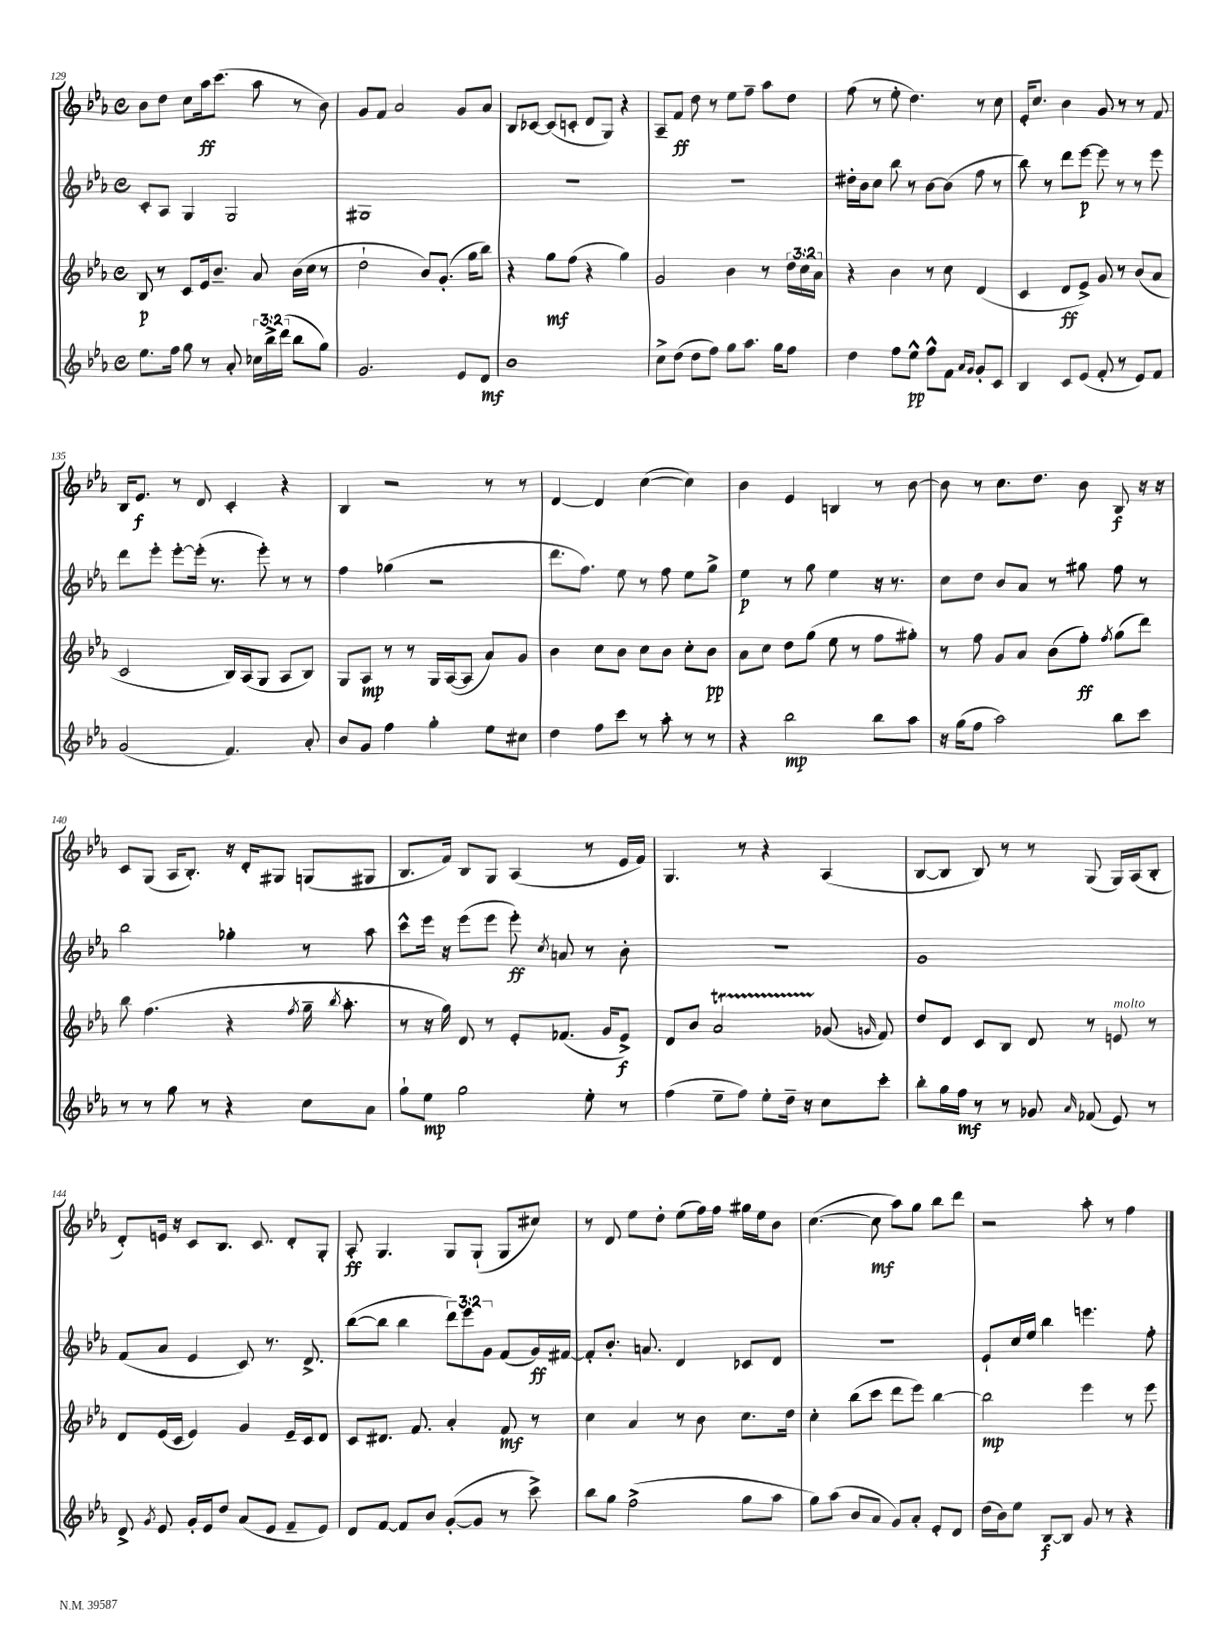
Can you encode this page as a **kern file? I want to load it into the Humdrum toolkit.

**kern	**kern	**kern	**kern
*staff4	*staff3	*staff2	*staff1
*clefG2	*clefG2	*clefG2	*clefG2
*k[b-e-a-]	*k[b-e-a-]	*k[b-e-a-]	*k[b-e-a-]
*M4/4	*M4/4	*M4/4	*M4/4
*met(c)	*met(c)	*met(c)	*met(c)
8.ee-	8B-	8c'	8b-
.	8r	8A-	8dd
16ff	.	.	.
8gg	8c	4G	8cc
8r	16e-	.	16aa-
.	8.b-~	.	(8.ccc
8a-'	.	2G	.
24cc-	8a-	.	8aa-
24bb-^	.	.	.
(24ddd	.	.	.
8bb-	(16b-	.	8r
.	16cc	.	.
8gg)	8r	.	8b-)
=	=	=	=
2.g	2dd`	1G#	8g
.	.	.	8f
.	.	.	2a-
.	8b-)	.	.
.	(8.g'	.	.
8e-	.	.	8g
.	16gg	.	.
8d	8bb-)	.	8a-
=	=	=	=
1b-	4r	1r	8B-
.	.	.	[8c-
.	8gg	.	(8c-]
.	(8ff	.	8c'
.	4r	.	8d
.	.	.	8G)
.	4gg)	.	4r
=	=	=	=
8cc^	2g	1r	8A-~
(8dd	.	.	8f
8dd	.	.	8dd
8ff)	.	.	8r
8gg	4b-	.	8ee-
8.aa-	.	.	8ff~
.	8r	.	8aa-
16gg	.	.	.
8ff	24dd	.	8dd
.	24cc	.	.
.	24a-	.	.
=	=	=	=
4dd	4r	16dd#'	(8ff
.	.	16b-	.
.	.	8cc	8r
8ff	4b-	8bb-	8ee-'
8ee-^^	.	8r	4.dd)
8ff^^	8r	[8b-	.
8f	8cc	(8b-]	.
16qqa-	.	.	.
16qqg	.	.	.
8g'	(4d	8ff	8r
8c	.	8r	8cc
=	=	=	=
4B-	4c	8bb-)	16e-'
.	.	.	8.cc
.	.	8r	.
8c	8d	8ddd	4b-
(8e-	8e-^)	[8eee-	.
8f'	8g	8eee-]	8g
8r	8r	8r	8r
8e-)	(8b-	8r	8r
8f	8a-	8eee-	8f
=	=	=	=
(2g	2c	8ddd	16B-
.	.	.	8.e-
.	.	8eee-'	.
.	.	[8eee-'	8r
.	.	(16eee-']	8d
.	.	8.r	.
4.f)	16B-)	.	4c'
.	(16A-	.	.
.	8G	8eee-')	.
.	8A-	8r	4r
8a-'	8B-)	8r	.
=	=	=	=
8b-	8G	4ff	4B-
8g	8A-	.	.
4ff	8r	(4gg-	2r
.	8r	.	.
4gg'	16G	2r	.
.	([16A-	.	.
.	8A-]	.	.
8ee-	8a-)	.	8r
8cc#	8g	.	8r
=	=	=	=
4dd	4b-	8.ddd	[4d
.	.	8.ff)	.
8ff	8cc	.	4d]
8ccc	8b-	8ee-	.
8r	8cc	8r	([4cc
8aa-'	8b-	8ff	.
8r	8cc'	8ee-	4cc])
8r	8b-	8gg^	.
=	=	=	=
4r	8a-	4ee-	4b-
.	8cc	.	.
2bb-	8dd	8r	4e-
.	(8gg	8gg	.
.	8ee-	4ee-	4B
.	8r	.	.
8bb-	8ff	16r	8r
.	.	8.r	.
8aa-	8gg#')	.	[8b-
=	=	=	=
16r	8r	8cc	8b-]
(16gg	.	.	.
8ff	8ff	8dd	8r
2aa-)	8g	8b-	8.cc
.	8a-	8a-	.
.	.	.	8.dd
.	(8b-	8r	.
.	8ff')	8gg#	8b-
.	8qff	.	.
8bb-	(8gg	8ff	8B-
8ccc	8ddd)	8r	16r
.	.	.	16r
=	=	=	=
8r	8bb-	2bb-	8c
8r	(4.ff	.	(8G
8gg	.	.	16A-
.	.	.	8.B-')
8r	.	.	.
4r	4r	4gg-'	16r
.	.	.	16d'
.	.	.	8G#
.	8qff	.	.
8cc	16gg~	8r	(8G
.	8qbb-	.	.
.	8.aa-'	.	.
8a-	.	8aa-	8G#
=	=	=	=
8gg`	8r	8ccc^^	8.B-
8ee-	16r	16eee-	.
.	16gg)	16r	16f)
2gg	8d	(8eee-	8B-
.	8r	8eee-	8G
.	8e-'	8eee-')	(4A-
.	.	8qcc	.
.	(8.f-	8a	.
8ee-'	.	8r	8r
.	16g	.	.
8r	8e-^)	8b-'	16e-
.	.	.	16f)
=	=	=	=
(4ff	8d	1r	4.G
.	8b-	.	.
8ee-~	2a-	.	.
8ff)	.	.	8r
8ee-'	.	.	4r
16dd~	.	.	.
16r	.	.	.
8cc	(8g-	.	(4A-
.	16qqg	.	.
8ccc'	8f)	.	.
=	=	=	=
8bb-'	8dd	1g	[8B-
16gg	8d	.	8B-]
16ff	.	.	.
8r	8c	.	8B-)
8r	8B-	.	8r
8g-	8d	.	8r
16qqa-	.	.	.
(8f-	8r	.	(8G
8e-)	8e	.	16G)
.	.	.	(16A-
8r	8r	.	8B-'
=	=	=	=
8d^	8d	(8f	8d')
8qg	.	.	.
8e-	(16e-	8a-	16e
.	16c	.	16r
16g'	4e-)	4e-	8c
16e-	.	.	.
8dd	.	.	8.B-
(8a-	4g	8c)	.
.	.	.	8.c
8e-	.	8.r	.
8f~	16e-~	.	8d'
.	16c	8.d^	.
8e-)	8d	.	8G'
=	=	=	=
8d	8c	([8bb-	8A-'
[8f	8.d#	8bb-]	4.G
8f]	.	4bb-	.
.	8.f	.	.
8b-	.	.	.
([8g'	4a-'	12ddd)	8G
.	.	12eee-	.
8g]	.	.	(8G`
.	.	12g	.
8r	8f	(8f	8G
8ccc^)	8r	16g)	8cc#)
.	.	[16f#	.
=	=	=	=
8bb-	4cc	8f#']	8r
8gg	.	8.b-'	8d
(2ff^	4a-	.	8ee-
.	.	8.a	.
.	.	.	8dd'
.	8r	4d	(8ee-
.	8b-	.	16ff)
.	.	.	16ff
8gg	8.cc	8c-	16gg#
.	.	.	16ee-
8aa-	.	8d	8b-
.	16dd	.	.
=	=	=	=
8gg)	4cc'	1r	([4.cc
(8aa-	.	.	.
8b-	(8bb-	.	.
8a-	8ccc	.	8cc]
8g)	8ddd	.	8aa-)
8a-'	8eee-)	.	8gg
8e-'	[4bb-	.	8bb-
8d	.	.	8ddd
=	=	=	=
(16dd	2bb-]	8e-`	2r
16b-)	.	.	.
8ee-	.	16cc	.
.	.	16ee-	.
[8B-	.	4bb-	.
8B-]	.	.	.
8g	4eee-	4.eee	8aa-'
8r	.	.	8r
4r	8r	.	4ff
.	8eee-	8ff'	.
==	==	==	==
*-	*-	*-	*-
